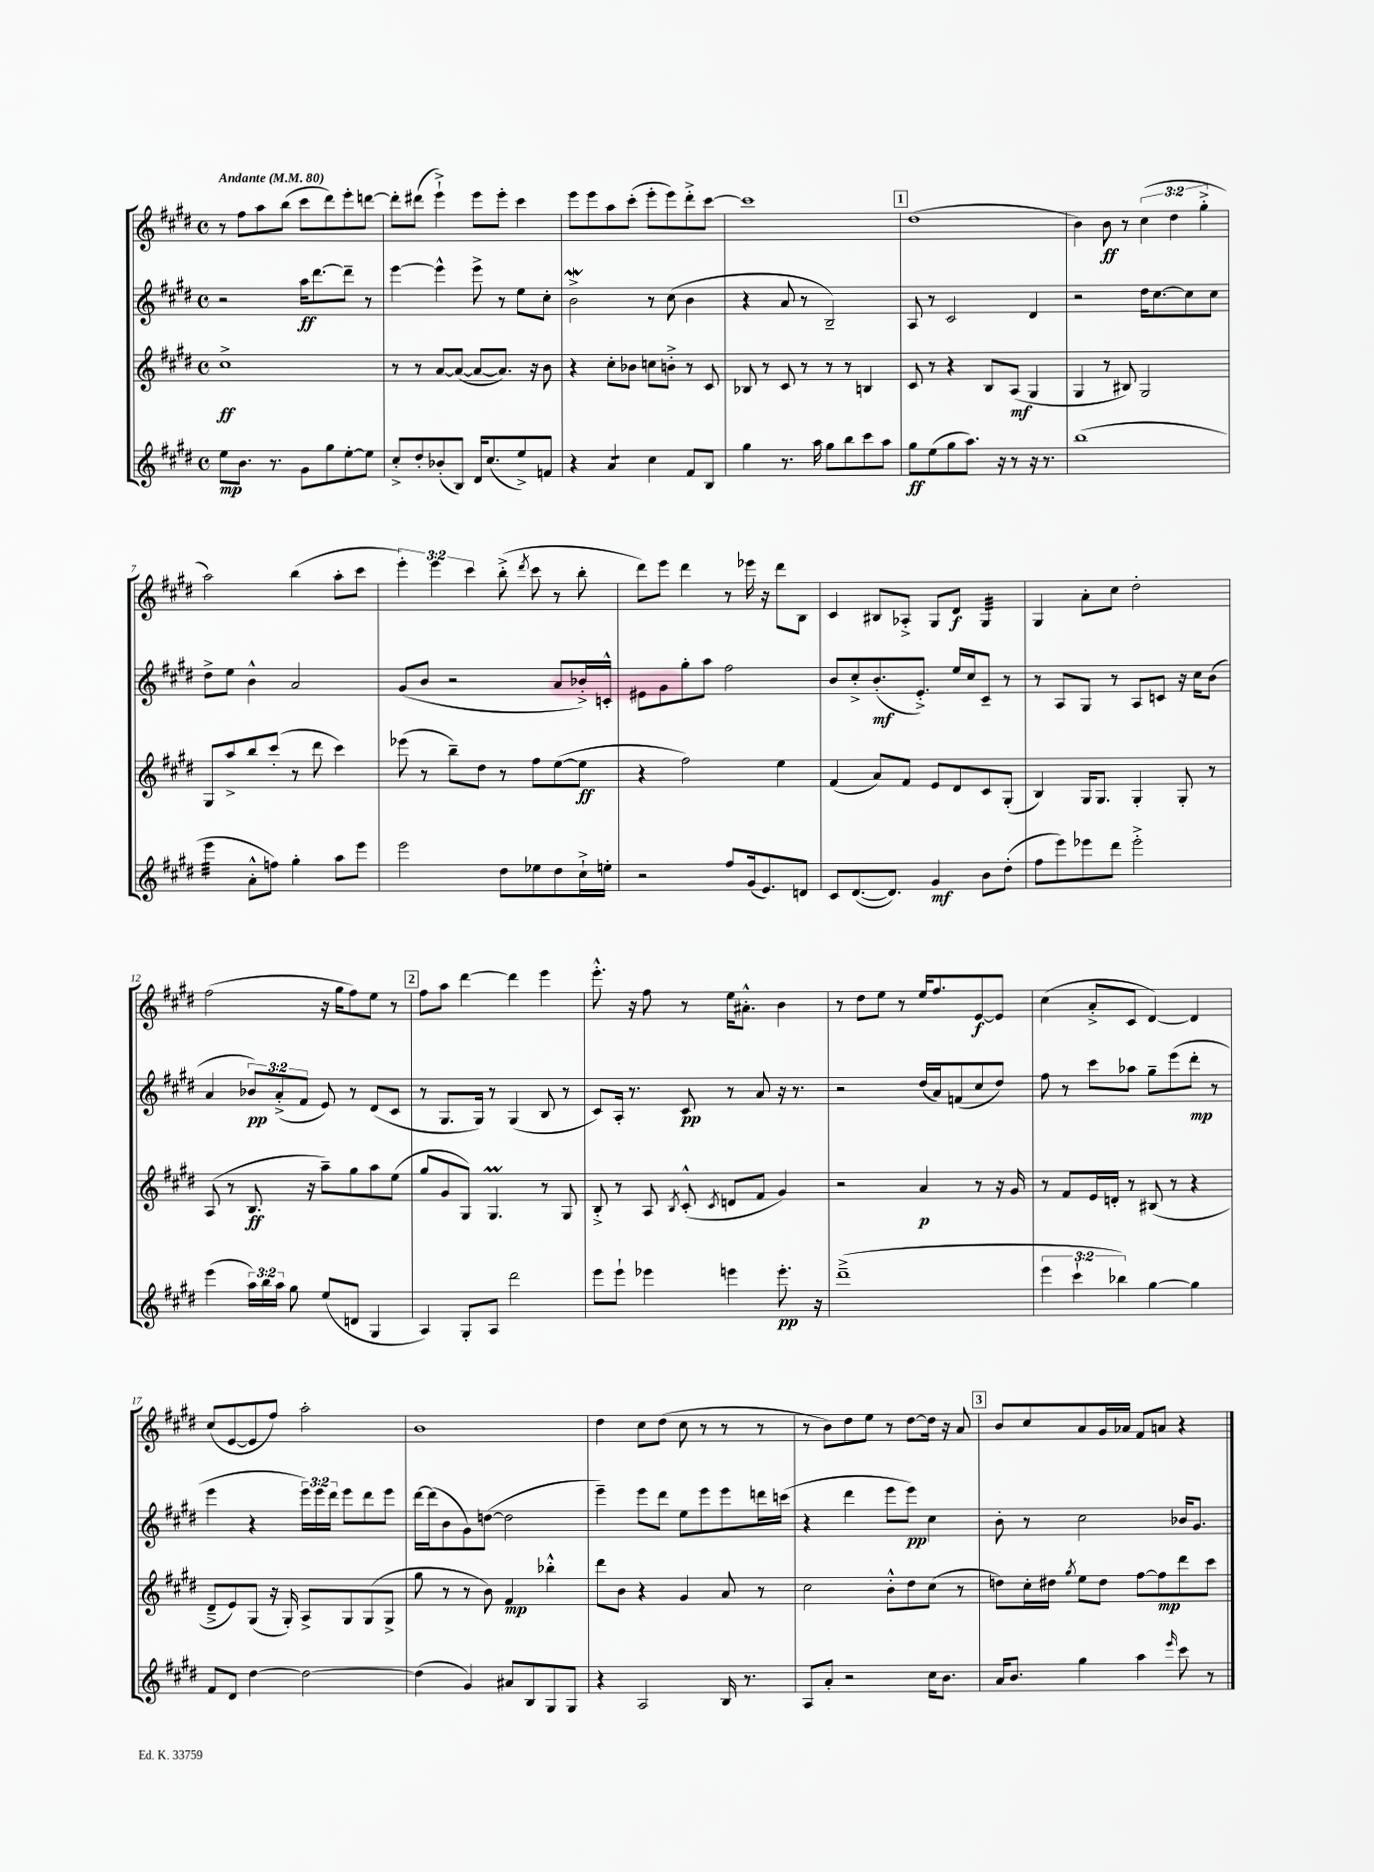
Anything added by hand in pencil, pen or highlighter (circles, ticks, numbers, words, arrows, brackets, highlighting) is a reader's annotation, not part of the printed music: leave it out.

**kern	**dynam	**kern	**dynam	**kern	**dynam	**kern	**dynam
*part4	*part4	*part3	*part3	*part2	*part2	*part1	*part1
*staff4	*staff4	*staff3	*staff3	*staff2	*staff2	*staff1	*staff1
*clefG2	*	*clefG2	*	*clefG2	*	*clefG2	*
*k[f#c#g#d#]	*	*k[f#c#g#d#]	*	*k[f#c#g#d#]	*	*k[f#c#g#d#]	*
*M4/4	*	*M4/4	*	*M4/4	*	*M4/4	*
*met(c)	*	*met(c)	*	*met(c)	*	*met(c)	*
*MM80	*	*MM80	*	*MM80	*	*MM80	*
=1	=1	=1	=1	=1	=1	=1	=1
!	!	!	!	!	!	!LO:TX:a:B:t=Andante	!
8ee\L	mp	1cc#^	ff	2r	.	8r	.
8.b\J	.	.	.	.	.	8ff#\L	.
.	.	.	.	.	.	8aa\	.
8.r	.	.	.	.	.	.	.
.	.	.	.	.	.	(8bb\J	.
8g#\L	.	.	.	16aa\KL	ff	8ccc#\L	.
.	.	.	.	[8.ddd#\	.	.	.
8gg#\	.	.	.	.	.	8ddd#\)	.
[8ee'\	.	.	.	8ddd#~\J]	.	8eee'\	.
8ee\J]	.	.	.	8r	.	[8dddn\J	.
=2	=2	=2	=2	=2	=2	=2	=2
8cc#'^/L	.	8r	.	[4eee\	.	8ddd'\L]	.
8dd#'/	.	8r	.	.	.	(8ddd#X\J	.
(8b-X'/	.	[8a/L	.	4eee^^\]	.	4eee`^\)	.
8B/J)	.	(8a/J_	.	.	.	.	.
16d#/KL	.	8a/L_	.	8eee^\	.	8eee\L	.
(8.cc#/	.	.	.	.	.	.	.
.	.	8.a/J])	.	8r	.	8eee'\J	.
8ee^/)	.	.	.	8ee\L	.	4ccc#\	.
.	.	16r	.	.	.	.	.
8fn/J	.	8b\	.	8cc#'\J	.	.	.
=3	=3	=3	=3	=3	=3	=3	=3
4r	.	4r	.	2bW^\	.	8eee\L	.
.	.	.	.	.	.	8eee\	.
*tremolo	*	*	*	*	*	*	*
8a/L	.	8cc#'\L	.	.	.	8aa\	.
8a/J	.	8b-X\J	.	.	.	(8ccc#'\J	.
*Xtremolo	*	*	*	*	*	*	*
4cc#\	.	8ccn\L	.	8r	.	8eee'\L	.
.	.	8bn'^\J	.	(8cc#\	.	8eee\)	.
8f#/L	.	8r	.	4b\	.	8ddd#'^\	.
8B/J	.	8c#/	.	.	.	[8ccc#\J	.
=4	=4	=4	=4	=4	=4	=4	=4
4gg#\	.	8B-X/	.	4r	.	1ccc#]	.
.	.	8r	.	.	.	.	.
8.r	.	8c#/	.	8a/	.	.	.
.	.	8r	.	8r	.	.	.
16aa\	.	.	.	.	.	.	.
8gg#\L	.	8r	.	2B~/)	.	.	.
8bb\	.	8r	.	.	.	.	.
8ccc#\	.	4Bn/	.	.	.	.	.
8aa\J	.	.	.	.	.	.	.
!!LO:REH:place=s1:t=1
=5	=5	=5	=5	=5	=5	=5	=5
8gg#\L	ff	8c#/	.	8A/	.	(1dd#	.
(8ee\	.	8r	.	8r	.	.	.
8gg#\	.	4r	.	2c#/	.	.	.
8.aa\J)	.	.	.	.	.	.	.
.	.	8B/L	.	.	.	.	.
16r	.	.	.	.	.	.	.
8r	.	(8A/J	mf	.	.	.	.
16r	.	4G#/	.	4d#/	.	.	.
8.r	.	.	.	.	.	.	.
=6	=6	=6	=6	=6	=6	=6	=6
(1bb	.	4G#/	.	2r	.	4b\)	.
.	.	8r	.	.	.	8b\	ff
.	.	8B#X/)	.	.	.	8r	.
.	.	2G#/	.	16dd#\KL	.	(6cc#\	.
.	.	.	.	[8.cc#\	.	.	.
.	.	.	.	.	.	6dd#\	.
.	.	.	.	8cc#\]	.	.	.
.	.	.	.	.	.	6gg#'^\	.
.	.	.	.	8cc#\J	.	.	.
!!LO:LB:g=z
=7	=7	=7	=7	=7	=7	=7	=7
*tremolo	*	*	*	*	*	*	*
32eee\LLL	.	8G#/L	.	8dd#^\L	.	2aa\)	.
32eee\	.	.	.	.	.	.	.
32eee\	.	.	.	.	.	.	.
32eee\	.	.	.	.	.	.	.
32eee\	.	8aa^/	.	8ee\J	.	.	.
32eee\	.	.	.	.	.	.	.
32eee\	.	.	.	.	.	.	.
32eee\JJJ	.	.	.	.	.	.	.
*Xtremolo	*	*	*	*	*	*	*
8a'^^\L	.	8bb/	.	4b^^\	.	.	.
8ffn\J)	.	(8ccc#'/J	.	.	.	.	.
4gg#'\	.	8r	.	2a/	.	(4bb\	.
.	.	8ddd#\	.	.	.	.	.
8aa\L	.	4ccc#\)	.	.	.	8aa'\L	.
8eee\J	.	.	.	.	.	8ccc#\J	.
=8	=8	=8	=8	=8	=8	=8	=8
2eee\	.	(8eee-X\	.	(8g#/L	.	6eee'\)	.
.	.	8r	.	8b/J	.	.	.
.	.	.	.	.	.	6eee\	.
.	.	8bb~\L)	.	2r	.	.	.
.	.	.	.	.	.	6ccc#\	.
.	.	8dd#\J	.	.	.	.	.
8dd#\L	.	8r	.	.	.	(8bb'^\	.
.	.	.	.	.	.	8qddd#/	.
8ee-X\	.	8ff#\L	.	.	.	8ccc#\	.
8dd#\	.	([8ee\	.	8a/L	.	8r	.
16cc#`^\L	.	8ee\J]	ff	16b-X'^/L)	.	8bb'\	.
16een'\JJ	.	.	.	16cn'^^/JJ	.	.	.
=9	=9	=9	=9	=9	=9	=9	=9
2r	.	4r	.	8e#X\L	.	8ddd#\L)	.
.	.	.	.	8g#\	.	8eee\J	.
.	.	2ff#\)	.	8gg#'\	.	4ddd#\	.
.	.	.	.	8aa\J	.	.	.
8ff#/L	.	.	.	2ff#\	.	8r	.
(16g#/k	.	.	.	.	.	16eee-X\	.
8.e/)	.	.	.	.	.	16r	.
.	.	4ee\	.	.	.	8ddd#\L	.
8dn/J	.	.	.	.	.	8B\J	.
=10	=10	=10	=10	=10	=10	=10	=10
8c#/L	.	(4f#/	.	8b/L	.	4c#/	.
([8.d#/	.	.	.	8cc#'^/	.	.	.
.	.	8a/L)	.	(8.b'/	mf	8B#X/L	.
8.d#/J])	.	.	.	.	.	.	.
.	.	8f#/J	.	.	.	8A-X'^/J	.
.	.	.	.	8.e'^/J)	.	.	.
4g#/	mf	8e/L	.	.	.	8G#/L	.
.	.	8d#/	.	16ee/LL	.	8d#/J	f
.	.	.	.	16cc#/J	.	.	.
*	*	*	*	*	*	*tremolo	*
8b\L	.	8c#/	.	8c#~/J	.	32G#/LLL	.
.	.	.	.	.	.	32G#/	.
.	.	.	.	.	.	32G#/	.
.	.	.	.	.	.	32G#/	.
(8dd#'\J	.	(8G#'/J	.	8r	.	32G#/	.
.	.	.	.	.	.	32G#/	.
.	.	.	.	.	.	32G#/	.
.	.	.	.	.	.	32G#/JJJ	.
*	*	*	*	*	*	*Xtremolo	*
=11	=11	=11	=11	=11	=11	=11	=11
8ff#\L	.	4B/)	.	8r	.	4G#/	.
8eee\)	.	.	.	8A/L	.	.	.
8eee-X\	.	16G#/KL	.	8G#/J	.	8a'\L	.
.	.	8.G#/J	.	.	.	.	.
8ddd#\J	.	.	.	8r	.	8cc#\J	.
2eee-'^\	.	4G#'/	.	8A/L	.	2dd#'\	.
.	.	.	.	8cn/J	.	.	.
.	.	8G#'/	.	16r	.	.	.
.	.	.	.	16cc#\KL	.	.	.
.	.	8r	.	(8b\J	.	.	.
!!LO:LB:g=z
=12	=12	=12	=12	=12	=12	=12	=12
(4eee\	.	(8A/	.	4a/	.	(2ff#\	.
.	.	8r	.	.	.	.	.
24aa\LL)	.	8.B/	ff	12b-X/L)	pp	.	.
24bb\	.	.	.	.	.	.	.
24aa\JJ	.	.	.	(12a'^/	.	.	.
8gg#\	.	.	.	.	.	.	.
.	.	.	.	12f#/J	.	.	.
.	.	16r	.	.	.	.	.
(8ee/L	.	8aa~\L)	.	8e/)	.	16r	.
.	.	.	.	.	.	16gg#\KL	.
8dn/J	.	8gg#\	.	8r	.	8ff#\)	.
4G#/	.	8aa\	.	(8d#/L	.	8ee\J	.
.	.	(8ee\J	.	8c#/J	.	8r	.
!!LO:REH:place=s1:t=2
=13	=13	=13	=13	=13	=13	=13	=13
4A/)	.	8gg#/L	.	8r	.	8ff#\L	.
.	.	8g#/	.	8.G#/L	.	8aa\J	.
8G#'/L	.	8G#/J)	.	.	.	[4ddd#\	.
.	.	.	.	16G#/Jk)	.	.	.
8A/J	.	4.G#m/	.	8r	.	.	.
2ddd#\	.	.	.	(4G#/	.	4ddd#\]	.
.	.	8r	.	8B/	.	4eee\	.
.	.	8G#/	.	8r	.	.	.
=14	=14	=14	=14	=14	=14	=14	=14
8eee\L	.	8B'^/	.	8c#/L)	.	8.eee'^^\	.
8eee`\J	.	8r	.	16A'/Jk	.	.	.
.	.	.	.	8.r	.	16r	.
4eee-X\	.	8A/	.	.	.	8ff#\	.
.	.	8qB/	.	.	.	.	.
.	.	(8c#'^^/	.	8c#/	pp	8r	.
.	.	8qc#/	.	.	.	.	.
4eeen\	.	8dn/L	.	8r	.	16ee\KL	.
.	.	.	.	.	.	8.a#X'^^\J	.
.	.	8f#/J	.	8a/	.	.	.
8.eee'\	pp	4g#/)	.	16r	.	4b\	.
.	.	.	.	8.r	.	.	.
16r	.	.	.	.	.	.	.
=15	=15	=15	=15	=15	=15	=15	=15
(1ddd#~^	.	2r	.	2r	.	8r	.
.	.	.	.	.	.	8dd#\L	.
.	.	.	.	.	.	8ee\J	.
.	.	.	.	.	.	8r	.
.	.	4a/	p	(16dd#/LL	.	16ee/KL	.
.	.	.	.	16a/J)	.	8.ff#/	.
.	.	.	.	(8fn/	.	.	.
.	.	8r	.	8cc#/	.	[8e/	f
.	.	16r	.	8dd#/J)	.	8e/J]	.
.	.	16g#/	.	.	.	.	.
=16	=16	=16	=16	=16	=16	=16	=16
6eee\	.	8r	.	8ff#\	.	(4cc#\	.
.	.	8f#/L	.	8r	.	.	.
6ccc#`\	.	.	.	.	.	.	.
.	.	16e/L	.	8ccc#\L	.	8a'^/L	.
.	.	16dn'/JJ	.	.	.	.	.
6bb-X\)	.	.	.	.	.	.	.
.	.	8r	.	8aa-X\J	.	8c#/J	.
[4gg#\	.	(8B#X/	.	8gg#~\L	.	[4d#/)	.
.	.	8r	.	(8eee\	.	.	.
4gg#\]	.	4r	.	8ddd#'\J	mp	4d#/]	.
.	.	.	.	8r	.	.	.
!!LO:LB:g=z
=17	=17	=17	=17	=17	=17	=17	=17
8f#/L	.	8d#~^/L	.	4eee\	.	(8cc#/L	.
8d#/J	.	8e/)	.	.	.	[8e/	.
[4dd#\	.	(8G#/J	.	4r	.	8e/]	.
.	.	16r	.	.	.	8ff#/J)	.
.	.	16G#'/)	.	.	.	.	.
2dd#\_	.	8A^/L	.	24eee\LL)	.	2aa'\	.
.	.	.	.	24eee\	.	.	.
.	.	.	.	24ddd#\JJ	.	.	.
.	.	8G#/	.	8eee\L	.	.	.
.	.	(8G#/	.	8ddd#\	.	.	.
.	.	8G#^/J	.	8eee\J	.	.	.
=18	=18	=18	=18	=18	=18	=18	=18
(4dd#\]	.	8gg#\	.	[16ddd#\LL	.	1b	.
.	.	.	.	(16ddd#\J]	.	.	.
.	.	8r	.	8b\	.	.	.
4g#/)	.	8r	.	8g#\)	.	.	.
.	.	8b\)	.	([8ddn\J	.	.	.
8a#X/L	.	4f#/	mp	2dd\]	.	.	.
8B/	.	.	.	.	.	.	.
8G#/	.	4bb-X'^^\	.	.	.	.	.
8G#/J	.	.	.	.	.	.	.
=19	=19	=19	=19	=19	=19	=19	=19
4r	.	8ddd#\L	.	4eee~\)	.	4dd#\	.
.	.	8b\J	.	.	.	.	.
2A/	.	4r	.	8eee\L	.	8cc#\L	.
.	.	.	.	8ddd#\J	.	(8dd#\J	.
.	.	4g#/	.	8ee\L	.	8cc#\	.
.	.	.	.	8eee\	.	8r	.
16B/	.	8a/	.	8eee\	.	8r	.
8.r	.	.	.	.	.	.	.
.	.	8r	.	16dddn\L	.	8r	.
.	.	.	.	(16cccn\JJ	.	.	.
=20	=20	=20	=20	=20	=20	=20	=20
8A/L	.	2cc#\	.	4r	.	8r	.
8a'/J	.	.	.	.	.	8b\L)	.
2r	.	.	.	4ddd#\	.	8dd#\	.
.	.	.	.	.	.	8ee\J	.
.	.	8b'^^\L	.	8eee\L	.	8r	.
.	.	8dd#\	.	8eee\J)	pp	[8dd#\L	.
16cc#\KL	.	(8cc#\J	.	4cc#\	.	16dd#\Jk]	.
8.b\J	.	.	.	.	.	16r	.
.	.	8r	.	.	.	8a/	.
!!LO:REH:place=s1:t=3
=21	=21	=21	=21	=21	=21	=21	=21
16a/KL	.	8ddn\L)	.	8b'\	.	8b/L	.
8.b/J	.	.	.	.	.	.	.
.	.	16cc#'\L	.	8r	.	8cc#/	.
.	.	16dd#X\JJ	.	.	.	.	.
.	.	8qgg#/	.	.	.	.	.
4gg#\	.	8ee\L	.	2cc#\	.	8a/	.
.	.	8dd#\J	.	.	.	16g#/L	.
.	.	.	.	.	.	16a-X/JJ	.
4aa\	.	[8ff#\L	.	.	.	8f#/L	.
.	.	8ff#\]	mp	.	.	8an/J	.
16qqeee/	.	.	.	.	.	.	.
8ccc#\	.	8ddd#\	.	16b-X/KL	.	4r	.
.	.	.	.	8.g#/J	.	.	.
8r	.	8ccc#\J	.	.	.	.	.
==	==	==	==	==	==	==	==
*-	*-	*-	*-	*-	*-	*-	*-
